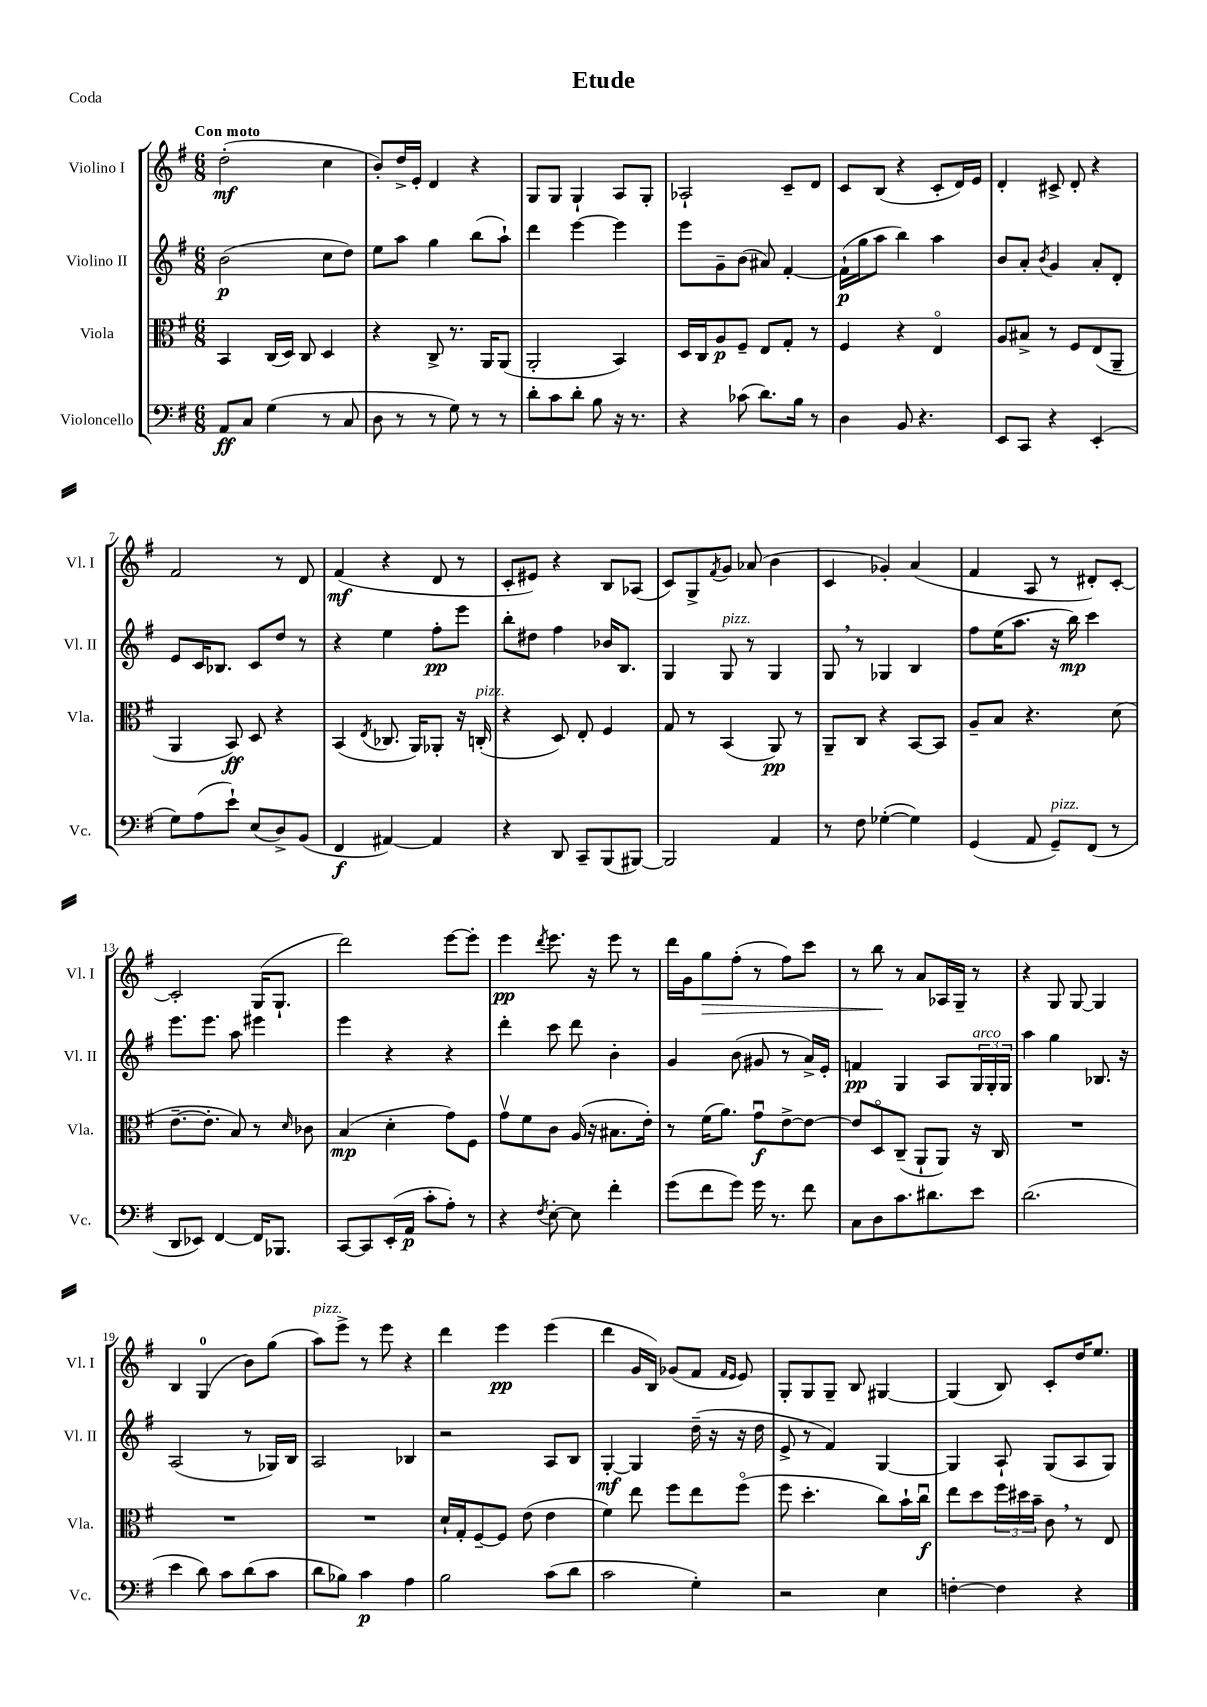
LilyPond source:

\header { title = "Etude" piece = "Coda" }
<<
\new StaffGroup <<
\new Staff = "s0" \with { instrumentName = "Violino I" shortInstrumentName = "Vl. I" } {
    \clef treble \key g \major \numericTimeSignature \time 6/8 \tempo "Con moto"
    d''2-.\mf( c''4 |
    b'8-.) d''16-> e'16-. d'4 r4 |
    g8 g8 g4-! a8 g8-. |
    aes2-! c'8-- d'8 |
    c'8 b8( r4 c'8-. d'16) e'16 |
    d'4-. cis'8-> d'8-. r4 |
    fis'2 r8 d'8 |
    fis'4\mf( r4 d'8 r8 |
    c'8-. eis'8) r4 b8 aes8( |
    c'8) g8-> \acciaccatura { fis'8 } g'8 aes'8( b'4 |
    c'4 ges'4-.) a'4( |
    fis'4 a8 r8 dis'8-.) c'8~-. |
    c'2-. g16( g8.-! |
    d'''2) e'''8~ e'''8-. |
    e'''4\pp \acciaccatura { d'''8 } e'''8. r16 e'''8 r8 |
    d'''16 g'16 g''8\> fis''8-.( r8 fis''8) c'''8 |
    r8 b''8\! r8 a'8 aes16 g16-- r8 |
    r4 g8 g8~ g4 |
    b4 g4-0( b'8) g''8( |
    a''8^\markup { \italic "pizz." }) e'''8-> r8 e'''8 r4 |
    d'''4 e'''4\pp e'''4( |
    d'''4 g'16 b16) ges'8( fis'8 \grace { fis'16 e'16 } e'8) |
    g8-. g8 g8-- b8 gis4~ |
    gis4( b8) c'8-. d''16 e''8. \bar "|." |
}
\new Staff = "s1" \with { instrumentName = "Violino II" shortInstrumentName = "Vl. II" } {
    \clef treble \key g \major \numericTimeSignature \time 6/8
    b'2\p( c''8 d''8) |
    e''8 a''8 g''4 b''8( a''8-!) |
    d'''4 e'''4~ e'''4 |
    e'''8 g'8-- b'8( ais'8) fis'4~-. |
    fis'16-!\p( g''16 a''8 b''4) a''4 |
    b'8 a'8-. \acciaccatura { b'8 } g'4 a'8-. d'8-. |
    e'8 c'16 bes8. c'8 d''8 r8 |
    r4 e''4 fis''8-.\pp e'''8 |
    b''8-. dis''8 fis''4 bes'16 b8. |
    g4 g8^\markup { \italic "pizz." } r8 g4 |
    g8 \breathe r8 ges4 b4 |
    fis''8 e''16( a''8. r16 b''16\mp) c'''4 |
    e'''8. e'''8. a''8 eis'''4 |
    e'''4 r4 r4 |
    d'''4-. c'''8 d'''8 b'4-. |
    g'4 b'8( gis'8 r8 a'16->) e'16-. |
    f'4\pp g4 a8 \tuplet 3/2 { g16^\markup { \italic "arco" } g16-. g16 } |
    a''4 g''4 bes8. r16 |
    a2( r8 ges16) b16 |
    a2 bes4 |
    r2 a8 b8 |
    g4~-.\mf g4 d''16--( r16 r16 d''16 |
    e'8-> r8 fis'4) g4~ |
    g4 a8-! g8( a8 g8) \bar "|." |
}
\new Staff = "s2" \with { instrumentName = "Viola" shortInstrumentName = "Vla." } {
    \clef alto \key g \major \numericTimeSignature \time 6/8
    b,4 c16( d16) c8 d4 |
    r4 c8-> r8. a,16 a,8( |
    a,2-. b,4) |
    d16 c16 a8\p fis8-- e8 g8-. r8 |
    fis4 r4 e4\flageolet |
    a8 bis8-> r8 fis8 e8( a,8-- |
    a,4 b,8\ff) d8 r4 |
    b,4( \acciaccatura { e8 } ces8. a,16) aes,8-. r16 c16-.^\markup { \italic "pizz." }( |
    r4 d8) e8-. fis4 |
    g8 r8 b,4( a,8\pp) r8 |
    a,8-- c8 r4 b,8~ b,8 |
    a8-- b8 r4. d'8( |
    e'8.~-- e'8.-. b8) r8 \grace { d'16 } ces'8 |
    b4\mp( d'4-. g'8) fis8 |
    g'8\upbow fis'8 c'8 a16( r16 bis8. e'16-.) |
    r8 fis'16( a'8.) g'8\downbow\f e'8~-> e'8~ |
    e'8 d8\flageolet c8--( a,8-! a,8) r16 c16 |
    R2. |
    R2. |
    R2. |
    d'16-! g16-. fis8~-- fis8 e'8( e'4 |
    fis'4) e''8 fis''8 e''8 fis''8\flageolet( |
    fis''8 d''4.-. c''8) b'16-! c''16\downbow\f |
    e''8 d''8 \tuplet 3/2 { fis''16 dis''16 b'16-- } c'8 \breathe r8 e8 \bar "|." |
}
\new Staff = "s3" \with { instrumentName = "Violoncello" shortInstrumentName = "Vc." } {
    \clef bass \key g \major \numericTimeSignature \time 6/8
    a,8\ff c8 g4( r8 c8 |
    d8 r8 r8 g8) r8 r8 |
    d'8-. c'8 d'8-. b8 r16 r8. |
    r4 ces'8( d'8.) b16 r8 |
    d4 b,8 r4. |
    e,8 c,8 r4 e,4-.( |
    g8) a8( e'8-!) e8( d8->) b,8( |
    fis,4\f ais,4~) ais,4 |
    r4 d,8 c,8-- b,,8( bis,,8~) |
    bis,,2 a,4 |
    r8 fis8 ges4~-.( ges4) |
    g,4( a,8 g,8--^\markup { \italic "pizz." }) fis,8( r8 |
    d,8 ees,8) fis,4~ fis,16 bes,,8. |
    c,8~ c,8 e,16-.( a,16\p c'8-. a8-.) r8 |
    r4 \acciaccatura { fis8 } e8~-. e8 fis'4-. |
    g'8( fis'8 g'8) g'16 r8. fis'8 |
    c8 d8 c'8. dis'8. e'8 |
    d'2.( |
    e'4 d'8) c'8 d'8( c'8 |
    d'8 bes8) c'4\p a4 |
    b2 c'8( d'8 |
    c'2 g4-.) |
    r2 e4 |
    f4~-. f4 r4 \bar "|." |
}
>>
>>
